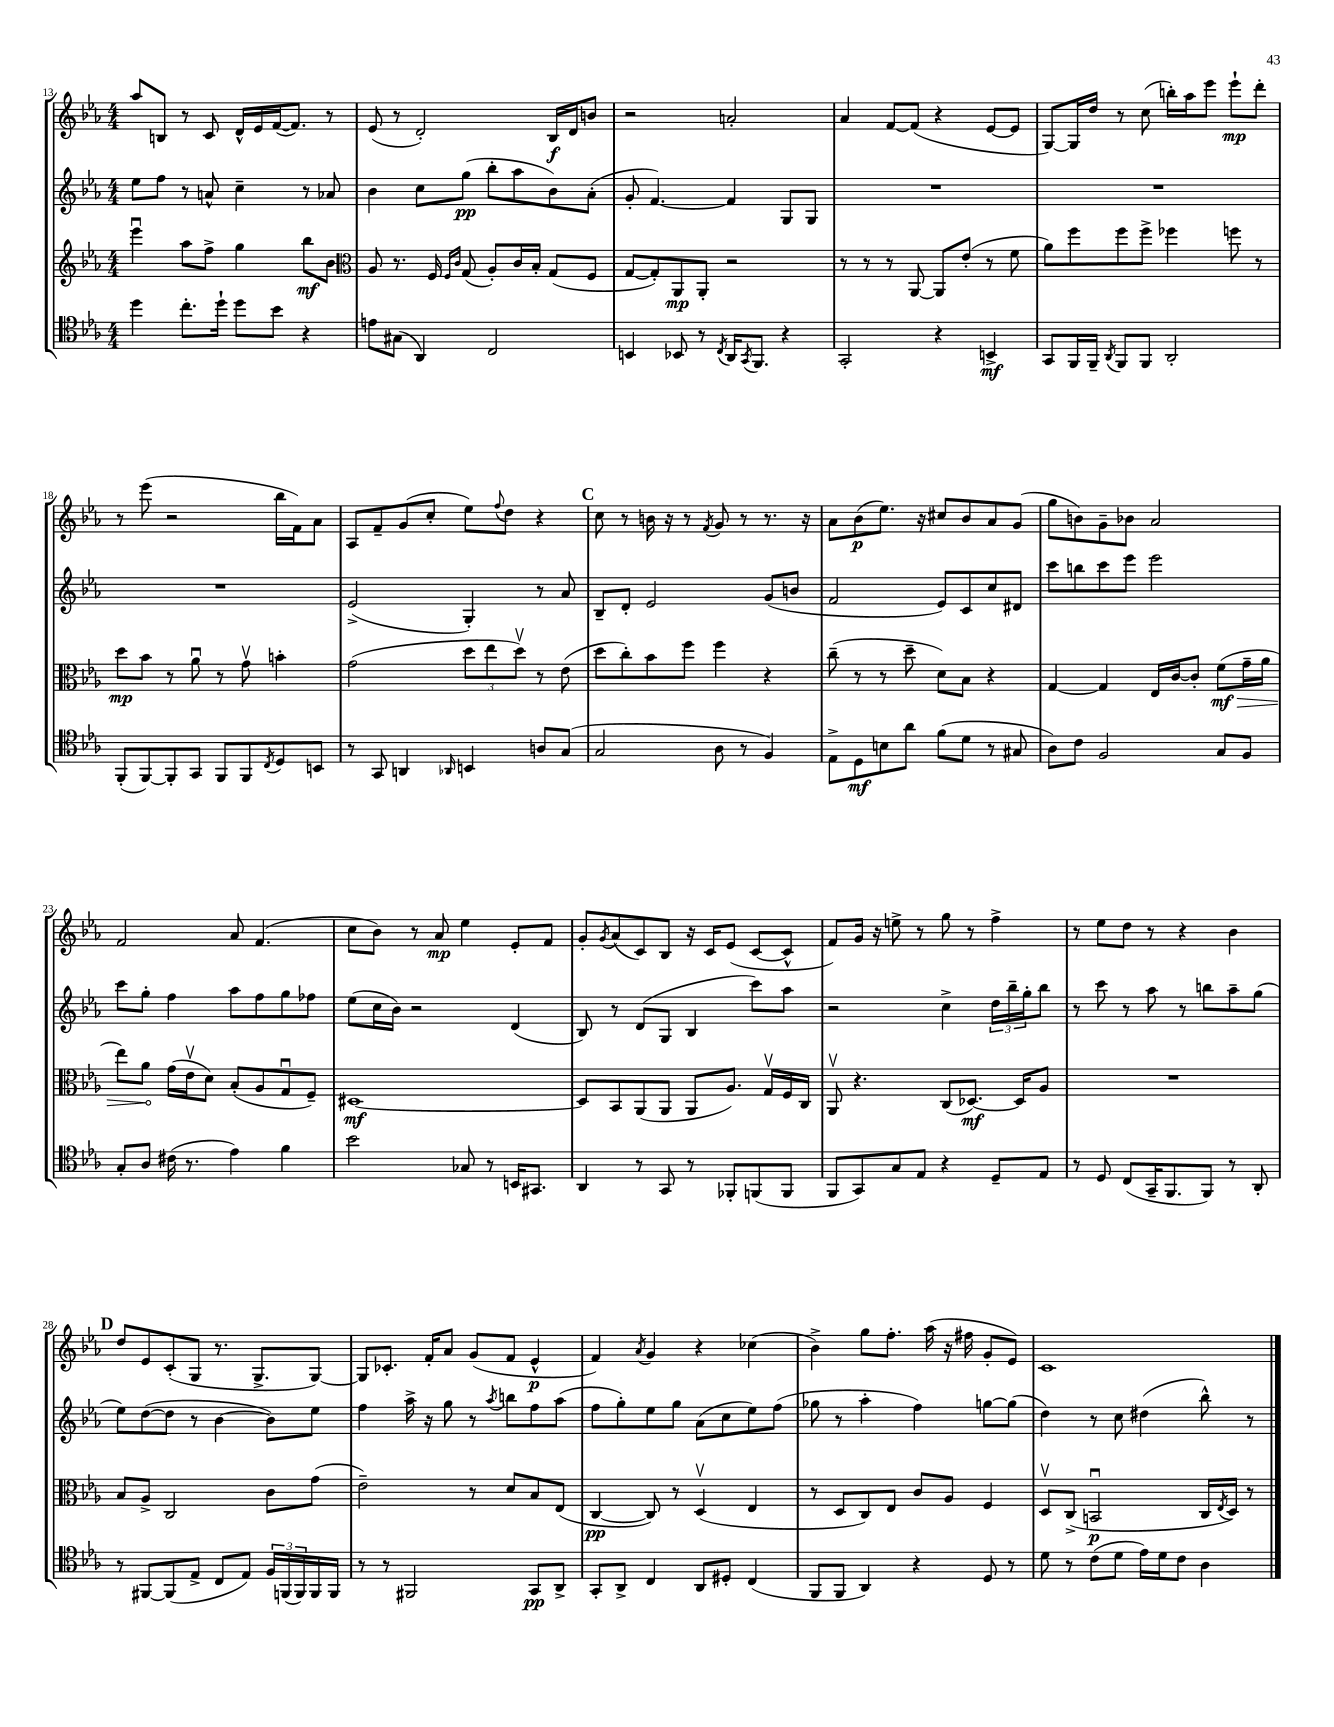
<<
\new StaffGroup <<
\new Staff = "s0" {
    \clef treble \key ees \major \numericTimeSignature \time 4/4
    aes''8 b8 r8 c'8 d'16-^ ees'16 f'16~( f'8.) r8 |
    ees'8( r8 d'2-.) bes16\f d'16 b'8 |
    r2 a'2-. |
    aes'4 f'8~ f'8( r4 ees'8~ ees'8 |
    g8~) g16 d''16 r8 c''8( b''16-.) aes''16 ees'''8 ees'''8-!\mp d'''8-. |
    r8 ees'''8( r2 bes''16 f'16) aes'8 |
    aes8 f'8-- g'8( c''8-. ees''8) \appoggiatura { f''8 } d''8 r4 |
    \mark \markup { \bold "C" } c''8 r8 b'16 r16 r8 \acciaccatura { f'8 } g'8 r8 r8. r16 |
    aes'8 bes'8\p( ees''8.) r16 cis''8 bes'8 aes'8 g'8( |
    g''8 b'8) g'8-- bes'8 aes'2 |
    f'2 aes'8 f'4.( |
    c''8 bes'8) r8 aes'8\mp ees''4 ees'8-. f'8 |
    g'8-. \acciaccatura { g'8 } aes'8( c'8) bes8 r16 c'16 ees'8( c'8~ c'8-^ |
    f'8) g'16 r16 e''8-> r8 g''8 r8 f''4-> |
    r8 ees''8 d''8 r8 r4 bes'4 |
    \mark \markup { \bold "D" } d''8 ees'8 c'8-.( g8 r8. g8.-> g8~) |
    g8 ces'8.-. f'16-. aes'8 g'8( f'8 ees'4-^\p |
    f'4) \acciaccatura { aes'8 } g'4 r4 ces''4( |
    bes'4->) g''8 f''8.-. aes''16( r16 fis''16 g'8-. ees'8) |
    c'1 \bar "|." |
}
\new Staff = "s1" {
    \clef treble \key ees \major \numericTimeSignature \time 4/4
    ees''8 f''8 r8 a'8-^ c''4-- r8 aes'8 |
    bes'4 c''8 g''8\pp( bes''8-. aes''8 bes'8) aes'8-.( |
    g'8-. f'4.~) f'4 g8 g8 |
    R1 |
    R1 |
    R1 |
    ees'2->( g4-.) r8 aes'8 |
    \mark \markup { \bold "C" } bes8-- d'8-. ees'2 g'8( b'8 |
    f'2 ees'8) c'8 c''8 dis'8 |
    c'''8 b''8 c'''8 ees'''8 ees'''2 |
    c'''8 g''8-. f''4 aes''8 f''8 g''8 fes''8 |
    ees''8( c''16 bes'16) r2 d'4( |
    bes8) r8 d'8( g8 bes4 c'''8) aes''8 |
    r2 c''4-> \tuplet 3/2 { d''16 bes''16-- g''16-. } bes''8 |
    r8 c'''8 r8 aes''8 r8 b''8 aes''8-- g''8( |
    \mark \markup { \bold "D" } ees''8) d''8~( d''8 r8 bes'4~ bes'8) ees''8 |
    f''4 aes''16-> r16 g''8 r8 \acciaccatura { aes''8 } b''8 f''8 aes''8( |
    f''8 g''8-.) ees''8 g''8 aes'8( c''8 ees''8) f''8( |
    ges''8 r8 aes''4-. f''4) g''8~ g''8( |
    d''4) r8 c''8 dis''4( bes''8-^) r8 \bar "|." |
}
\new Staff = "s2" {
    \clef treble \key ees \major \numericTimeSignature \time 4/4
    ees'''4\downbow aes''8 f''8-> g''4 bes''8\mf bes'8 |
    \clef alto aes8 r8. f16 \grace { f16 c'16 } g8( aes8-.) c'16 bes16-. g8( f8 |
    g8~ g8-.) aes,8\mp aes,8-. r2 |
    r8 r8 r8 aes,8~ aes,8 ees'8-.( r8 f'8 |
    aes'8) f''8 f''8 f''8-> fes''4 f''8 r8 |
    d''8\mp bes'8 r8 aes'8\downbow r8 g'8\upbow b'4-. |
    g'2( \tuplet 3/2 { d''8 ees''8 d''8\upbow) } r8 ees'8( |
    \mark \markup { \bold "C" } d''8 c''8-.) bes'8 f''8 f''4 r4 |
    c''8--( r8 r8 d''8-- d'8) bes8 r4 |
    g4~ g4 ees16 c'16~ c'8-. \once \override Hairpin.circled-tip = ##t f'8\mf\>( g'16-- aes'16 |
    ees''8) aes'8\! g'16( ees'16\upbow d'8) bes8-.( aes8 g8\downbow f8--) |
    dis1~\mf |
    dis8 bes,8 aes,8( aes,8 aes,8 aes8.) g16\upbow f16 c16 |
    aes,8\upbow r4. c8( des8.~\mf) des16 aes8 |
    R1 |
    \mark \markup { \bold "D" } bes8 aes8-> c2 c'8 g'8( |
    ees'2--) r8 d'8 bes8 ees8( |
    c4~\pp c8) r8 d4\upbow( ees4 |
    r8 d8 c8) ees8 c'8 aes8 f4 |
    d8\upbow c8->( b,2\downbow\p c16 \acciaccatura { ees8 } d16) r8 \bar "|." |
}
\new Staff = "s3" {
    \clef tenor \key ees \major \numericTimeSignature \time 4/4
    d''4 c''8.-. d''16-! d''8 bes'8 r4 |
    e'8 gis8( aes,4) c2 |
    b,4 bes,8 r8 \acciaccatura { c8 } aes,16 \acciaccatura { g,8 } f,8. r4 |
    g,2-. r4 b,4->\mf |
    g,8 f,16 f,16-- \acciaccatura { aes,8 } f,8 f,8 aes,2-. |
    f,8-.( f,8~) f,8-. g,8 f,8 f,8 \acciaccatura { c8 } d8 b,8 |
    r8 g,8 a,4 \grace { aes,16 } b,4 a8 g8( |
    \mark \markup { \bold "C" } g2 aes8 r8 f4) |
    ees8-> d8\mf b8 aes'8 f'8( d'8 r8 gis8 |
    aes8) c'8 f2 g8 f8 |
    g8-. aes8 cis'16( r8. ees'4) f'4 |
    bes'2 ges8 r8 b,16 gis,8. |
    aes,4 r8 g,8 r8 fes,8-. f,8( f,8 |
    f,8 g,8) g8 ees8 r4 d8-- ees8 |
    r8 d8 c8( g,16-- f,8. f,8) r8 aes,8-. |
    \mark \markup { \bold "D" } r8 fis,8~ fis,8( ees8-> c8 ees8) \tuplet 3/2 { f16 f,16( f,16) } f,16 f,16 |
    r8 r8 fis,2 g,8\pp aes,8-> |
    g,8-. aes,8-> c4 aes,8 dis8-. c4( |
    f,8 f,8 aes,4) r4 d8 r8 |
    d'8 r8 c'8( d'8 ees'16) d'16 c'8 aes4 \bar "|." |
}
>>
>>
\layout { \context { \Score currentBarNumber = #13 } }
